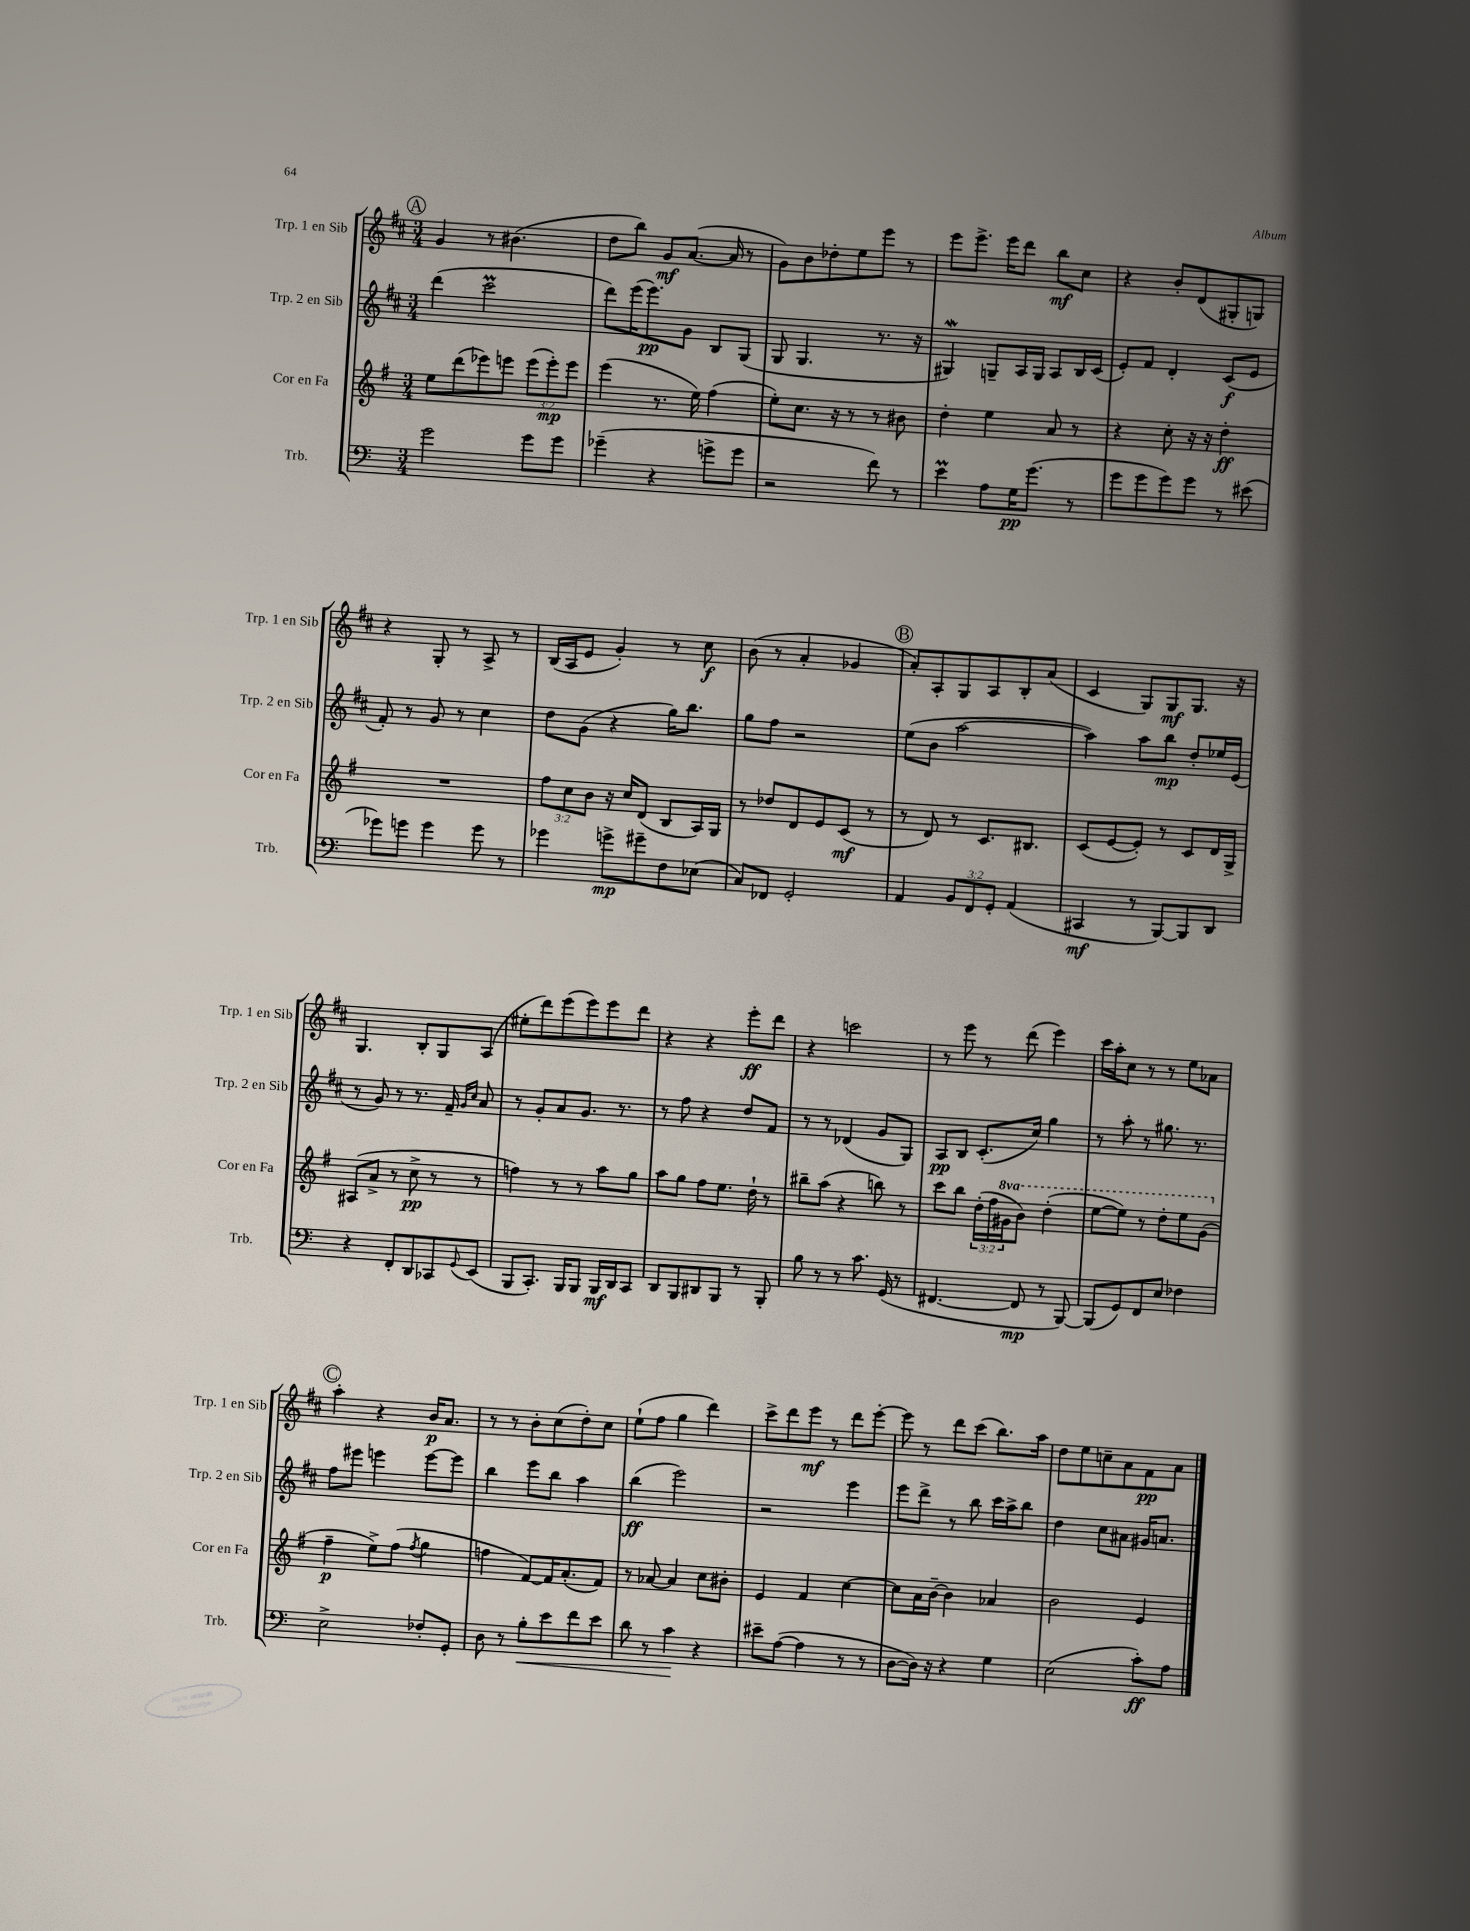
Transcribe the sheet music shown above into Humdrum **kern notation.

**kern	**kern	**kern	**kern
*staff4	*staff3	*staff2	*staff1
*clefF4	*clefG2	*clefG2	*clefG2
*k[]	*k[f#]	*k[f#c#]	*k[f#c#]
*M3/4	*M3/4	*M3/4	*M3/4
2g	8ee	(4ddd	4g
.	(8ddd	.	.
.	8eee-)	2ccc#	8r
.	8eee	.	(4.b#
8g	(12eee	.	.
.	12eee')	.	.
8g	.	.	.
.	12eee	.	.
=	=	=	=
(4g-~	(4eee	8ddd)	8dd
.	.	(16eee	8bb)
.	.	8.eee)	.
4r	8.r	.	8g
.	.	8g	([8.a
.	16ee)	.	.
8g^	(4ff#	8B	.
.	.	.	16a]
8g	.	(8G	8r
=	=	=	=
2r	8ee')	8G	8g)
.	8.cc	4.G	8b
.	.	.	8dd-'
.	16r	.	.
.	8r	.	8ee
8f)	8r	8.r	8eee
8r	8b#	.	8r
.	.	16r	.
=	=	=	=
4e	4dd'	4G#)	8eee
.	.	.	8.eee^
8A	4ee	8G~	.
.	.	.	16eee
16G	.	16A	8ddd
(8.g	.	16G	.
.	8a	8A	8bb
8r	8r	16B	8cc#
.	.	(16c#	.
=	=	=	=
8g	4r	8e')	4r
8g	.	8f#	.
8g)	8cc'	4d'	8b'
8g	16r	.	(8d
.	16r	.	.
8r	4dd'	(8c#	8G#'
(8e#	.	8e	8G)
=	=	=	=
8g-)	2.r	8f#')	4r
8g	.	8r	.
4g	.	8g	8G'
.	.	8r	8r
8g	.	4cc#	8A^
8r	.	.	8r
=	=	=	=
4g-	12ff#	8dd	(16B
.	.	.	16A
.	12cc	.	.
.	.	(8g	8e
.	12b	.	.
8g^	16r	4r	4g')
.	16cc	.	.
8g#~	(8d	.	.
8F	8B	16gg)	8r
.	.	8.bb	.
(8E-	16A)	.	8cc#
.	16G	.	.
=	=	=	=
8C)	8r	8gg	(8b
8FF-	8dd-	8ff#	8r
2GG'	8d	2r	4a'
.	8e	.	.
.	(8c	.	4g-
.	8r	.	.
=	=	=	=
4AA	8r	(8ee	8a')
.	8d)	8b	8A'
12BB	8r	[2aa	8G
12FF	.	.	.
.	8.c	.	8A
12GG'	.	.	.
(4AA	.	.	8B'
.	8.B#	.	.
.	.	.	(8a
=	=	=	=
4CC#	(8c	4aa])	4c#
.	[8e	.	.
8r	8e'])	8aa	8G)
[8BBB)	8r	8bb	8G
8BBB]	8c	8dd'	8.G
8DD	16d	16ee-	.
.	16G^	(16e	16r
=	=	=	=
4r	(8A#	8r	4.G
.	8a^	8g)	.
8FF'	8r	8r	.
8DD	8cc^	8.r	8B'
8CC-	8r	.	8G
.	.	16f#~	.
.	.	16qqg	.
8qqGG	.	16qqcc#	.
(8EE	8r	8a	(8A
=	=	=	=
8BBB	4ff)	8r	8ee#'
8.CC')	.	8g'	8ddd)
.	8r	8a	(8eee
16BBB	.	.	.
8BBB	8r	8.g	8eee)
16BBB	8aa	.	8eee
16DD	.	8.r	.
8CC	8gg	.	8ddd
=	=	=	=
8DD	8aa	8r	4r
8BBB	8gg	8ff#	.
8DD#	8ff#	4r	4r
8BBB	8.ee	.	.
8r	.	8dd	8eee'
.	16dd`	.	.
8BBB'	8r	8f#	8ddd
=	=	=	=
8B	8bb#~	8r	4r
8r	(8aa	8r	.
8r	4r	(4d-	2ccc
8.c	.	.	.
.	8bb)	8g	.
(16GG	.	.	.
8r	8r	8G)	.
=	=	=	=
[4.FF#	8ccc	8A	8r
.	8bb	8B	8eee
.	(24dd'	(8.c#'	8r
.	24ff#	.	.
.	24gg#	.	.
8FF#]	8bb)	.	(8ddd
.	.	16cc#)	.
8r	(4ddd'	4gg	4eee)
[8BBB)	.	.	.
=	=	=	=
(8BBB]	[8eee	8r	16ccc#
.	.	.	16aa'
8GG)	8eee])	8aa'	8cc#
8FF	8r	8r	8r
8E	8ddd'	8.gg#	8r
4F-	8eee	.	8ee
.	.	8.r	.
.	(8gg	.	8a-
=	=	=	=
2E^	4ff#~	8ff#	4aa'
.	.	8eee#	.
.	8ee^)	4eee	4r
.	(8ff#	.	.
.	8qff#	.	.
8F-'	4gg	[8eee	16b
.	.	.	8.a
8GG'	.	8eee]	.
=	=	=	=
8D	4ff	4bb	8r
8r	.	.	8r
8B'	[8f#)	8eee	8b'
8e	16f#]	8bb	(8cc#
.	(8.a'	.	.
8f	.	4aa	8dd')
8e	8f#)	.	8cc#
=	=	=	=
8d	8r	(4bb	(8ee`
8r	[8a-	.	8ff#
4c	4a-]	2eee)	4gg
4r	8cc	.	4ddd)
.	8b#'	.	.
=	=	=	=
8e#~	4e	2r	8ccc#^
([8A	.	.	8ddd
4A]	4f#	.	8eee
.	.	.	8r
8r	[4cc	4eee	8ddd
8r	.	.	[8eee'
=	=	=	=
[8D	8cc]	8eee	8eee]
16D])	16a	8ddd^	8r
16r	[16b~	.	.
4r	4b]	8r	8ddd
.	.	8bb	(8ccc#
4G	4a-	16ccc#	8.bb)
.	.	16aa^	.
.	.	8bb	.
.	.	.	16aa
=	=	=	=
(2E	2b	4dd	8dd
.	.	.	8ee
.	.	8cc#	8cc~
.	.	8a#	8a
8c')	4e	16g#	8f#
.	.	8.a	.
8A	.	.	8a
==	==	==	==
*-	*-	*-	*-
